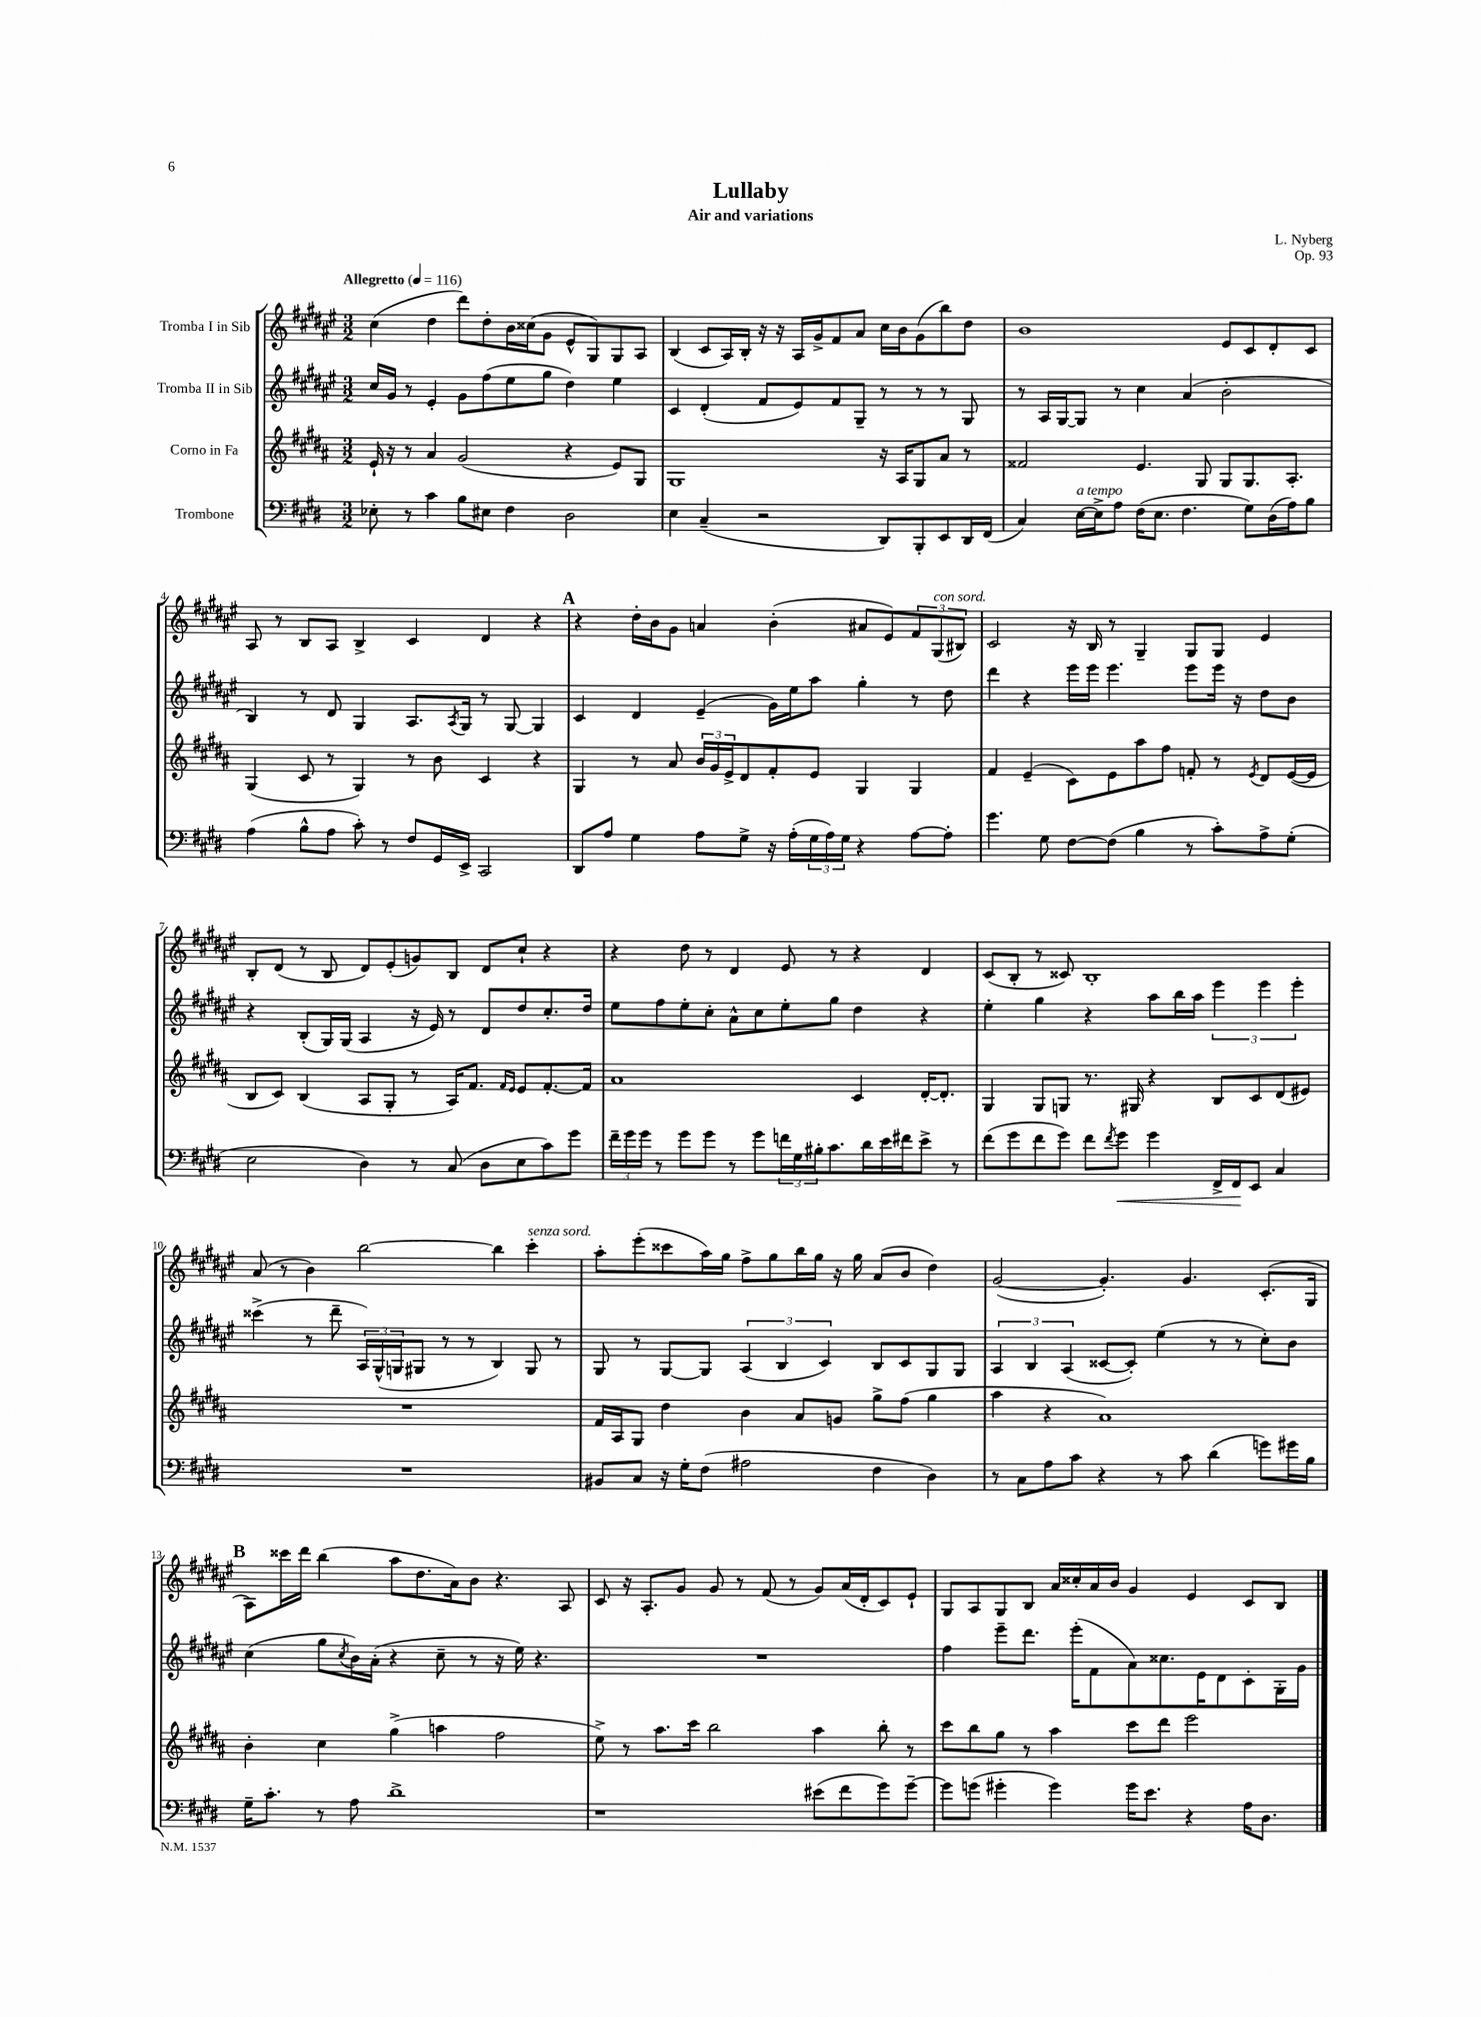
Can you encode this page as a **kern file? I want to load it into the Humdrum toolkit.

**kern	**dynam	**kern	**kern	**kern
*part4	*part4	*part3	*part2	*part1
*staff4	*staff4	*staff3	*staff2	*staff1
*I"Trombone	*	*I"Corno in Fa	*I"Tromba II in Sib	*I"Tromba I in Sib
*clefF4	*	*clefG2	*clefG2	*clefG2
*k[f#c#g#d#]	*	*k[f#c#g#d#a#]	*k[f#c#g#d#a#e#]	*k[f#c#g#d#a#e#]
*M3/2	*	*M3/2	*M3/2	*M3/2
*MM116	*	*MM116	*MM116	*MM116
=1	=1	=1	=1	=1
!	!	!	!	!LO:TX:a:B:t=Allegretto
8E-X'\	.	16e`/	16cc#/LL	(4cc#\
.	.	16r	16g#/JJ	.
8r	.	8r	8r	.
4c#\	.	4a#/	4e#'/	4dd#\
8B\L	.	(2g#/	8g#\L	8ddd#\L)
8E#X\J	.	.	(8ff#\	8dd#'\
4F#\	.	.	8ee#\	16b\L
.	.	.	.	(16cc##X\J
.	.	.	8gg#\J	8g#\J
2D#\	.	4r	4dd#\)	8e#^^/L
.	.	.	.	8G#/)
.	.	8e/L)	4ee#\	8G#/
.	.	8G#/J	.	8A#/J
=2	=2	=2	=2	=2
4E\	.	1G#	4c#/	(4B/
(4C#~/	.	.	(4d#'/	8c#/L
.	.	.	.	16A#/L)
.	.	.	.	16B'/JJ
2r	.	.	8f#/L	16r
.	.	.	.	16r
.	.	.	8e#/)	16A#/LL
.	.	.	.	16g#^/J
.	.	.	8f#/	8f#/
.	.	.	8G#~/J	8a#/J
8DD#/L)	.	16r	8r	16cc#\LL
.	.	16A#/KL	.	16b\J
8BBB'/	.	8G#/	8r	(8g#\
8EE/	.	8a#/J	8r	8bb\)
16DD#/L	.	8r	8G#/	8dd#\J
(16FF#/JJ	.	.	.	.
=3	=3	=3	=3	=3
4C#/)	.	2f##X/	8r	1b
.	.	.	16A#/LL	.
.	.	.	[16G#/J	.
!LO:TX:a:i:t=a tempo	!	!	!	!
[16E\LL	.	.	8G#/J]	.
16E^\J]	.	.	.	.
8A\J	.	.	8r	.
(16F#\KL	.	4.e/	4cc#\	.
8.E\J	.	.	.	.
4.F#\	.	.	(4a#/	.
.	.	8G#/	.	.
.	.	8G#/L	2b'\	8e#/L
8G#\L)	.	8.G#/	.	8c#/
(16D#\L	.	.	.	8d#'/
16A\J)	.	8.A#'/J	.	.
8B\J	.	.	.	8c#/J
!!LO:LB:g=z
=4	=4	=4	=4	=4
(4A\	.	(4G#/	4B/)	8A#/
.	.	.	.	8r
8B^^\L	.	8c#/	8r	8B/L
8A\J	.	8r	8d#/	8A#/J
8c#'\)	.	4G#/)	4G#/	4B^/
8r	.	.	.	.
8F#/L	.	8r	8.A#/L	4c#/
16GG#/L	.	8b\	.	.
.	.	.	8qA#/	.
16EE^/JJ	.	.	16G#/Jk	.
2CC#/	.	4c#/	8r	4d#/
.	.	.	[8G#/	.
.	.	4r	4G#/]	4r
!!LO:REH:place=s1:t=A
=5	=5	=5	=5	=5
8DD#/L	.	4G#/	4c#/	4r
8A/J	.	.	.	.
4G#\	.	8r	4d#/	16dd#'\LL
.	.	.	.	16b\J
.	.	8a#/	.	8g#\J
8A\L	.	24b/LL	(4e#~/	4an/
.	.	24g#/	.	.
.	.	24e^/J	.	.
8G#^\J	.	8d#/	.	.
16r	.	8f#'/	16g#\LL)	(4b'\
(16A'\LL	.	.	16ee#\J	.
24G#\	.	8e/J	8aa#\J	.
24A\)	.	.	.	.
24G#\JJ	.	.	.	.
4r	.	4G#/	4gg#'\	8a#X/L
.	.	.	.	8e#/)
[8A\L	.	4G#/	8r	12f#/
!	!	!	!	!LO:TX:a:i:t=con sord.
.	.	.	.	(12G#/
8A'\J]	.	.	8dd#\	.
.	.	.	.	12B#X/J)
=6	=6	=6	=6	=6
4.g#\	.	4f#/	4ddd#\	2c#/
.	.	(4e~/	4r	.
8G#\	.	.	.	.
[8F#\L	.	8c#\L)	16eee#\LL	16r
.	.	.	16eee#\JJ	16B/
(8F#\J]	.	8e\	4.eee#\	8r
4B\	.	8aa#\	.	4G#~/
.	.	8ff#\J	.	.
8r	.	8fn'/	8eee#\L	8G#/L
8c#'\L)	.	8r	16eee#\Jk	8G#/J
.	.	.	16r	.
.	.	8qe/	.	.
8A^\	.	8d#/L	8dd#\L	4e#/
(8G#'\J	.	([16e/L	8b\J	.
.	.	16e/JJ]	.	.
!!LO:LB:g=z
=7	=7	=7	=7	=7
2E\	.	8B/L	4r	8B'/L
.	.	8c#/J)	.	(8d#/J
.	.	(4B/	(8B'/L	8r
.	.	.	16G#/L)	8B/
.	.	.	(16G#/JJ	.
4D#\)	.	8A#/L	4A#/	8d#/L)
.	.	8G#'/J	.	(8e#'/
8r	.	8r	16r	8gn/)
.	.	.	16e#/)	.
(8C#/	.	16A#/KL)	8r	8B/J
.	.	8.f#/J	.	.
8D#\L	.	.	8d#/L	8d#/L
.	.	16qqf#/LL	.	.
.	.	16qqe/JJ	.	.
8E\	.	8e/L	8dd#/	8cc#`/J
8c#\)	.	[8.f#'/	8.cc#'/	4r
8g#\J	.	.	.	.
.	.	16f#/Jk]	16dd#/Jk	.
=8	=8	=8	=8	=8
24f#~\LL	.	1a#	8ee#\L	4r
24g#\	.	.	.	.
24g#\JJ	.	.	.	.
8r	.	.	8ff#\	.
8g#\L	.	.	8ee#'\	8dd#\
8g#\J	.	.	8cc#'\J	8r
8r	.	.	8a#^^\L	4d#/
8g#\L	.	.	8cc#\	.
24fn\L	.	.	8ee#'\	8e#/
24G#\	.	.	.	.
24B#X'\J	.	.	.	.
8.c#\	.	.	8gg#\J	8r
.	.	4c#/	4dd#\	4r
16d#\L	.	.	.	.
16e\	.	.	.	.
16f#X\J	.	.	.	.
8e^\J	.	[16d#'/KL	4r	4d#/
.	.	8.d#'/J]	.	.
8r	.	.	.	.
=9	=9	=9	=9	=9
(8f#\L	.	4G#/	4ee#'\	(8c#/L
8g#\	.	.	.	8B'/J
8f#\	.	8G#/L	4gg#\	8r
8g#\J)	.	8Gn/J	.	8c##X/)
8f#\L	.	8.r	4r	1B'
8qf#/	.	.	.	.
!	!LO:HP:b	!	!	!
8g#\J	<	.	.	.
.	.	16G#X/	.	.
4g#\	.	4r	8aa#\L	.
.	.	.	16bb\L	.
.	.	.	16aa#\JJ	.
16FF#^/LL	.	8B/L	6eee#\	.
16FF#/J	.	.	.	.
8EE/J	[	8c#/	.	.
.	.	.	6eee#\	.
4C#/	.	(8d#/	.	.
.	.	.	6eee#'\	.
.	.	8e#X/J)	.	.
!!LO:LB:g=z
=10	=10	=10	=10	=10
1.r	.	1.r	(4ccc##X^\	(8a#/
.	.	.	.	8r
.	.	.	8r	4b\)
.	.	.	8ddd#~\	.
.	.	.	24A#/LL)	[2bb\
.	.	.	(24G#^^/	.
.	.	.	24Gn/J	.
.	.	.	8G#X/J	.
.	.	.	8r	.
.	.	.	8r	.
.	.	.	4B/)	4bb\]
!	!	!	!	!LO:TX:a:i:t=senza sord.
.	.	.	8G#/	4ccc#'\
.	.	.	8r	.
=11	=11	=11	=11	=11
8BB#X/L	.	16f#/LL	8G#/	8aa#'\L
.	.	16A#/J	.	.
8C#/J	.	8G#/J	8r	(8eee#'\
16r	.	4dd#\	[8G#/L	8ccc##X\
16G#'\KL	.	.	.	.
(8F#\J	.	.	8G#/J]	16aa#\L)
.	.	.	.	16gg#\JJ
2A#X\	.	4b\	(6A#/	8ff#^\L
.	.	.	.	8gg#\
.	.	.	6B/	.
.	.	8a#/L	.	16bb\L
.	.	.	.	16gg#\JJ
.	.	.	6c#/)	.
.	.	8gn/J	.	16r
.	.	.	.	16gg#\
4F#\	.	8gg#^\L	8B/L	(8a#/L
.	.	(8ff#\J	8c#/	8b/J
4D#\)	.	4gg#\	8G#/	4dd#\)
.	.	.	8G#/J	.
=12	=12	=12	=12	=12
8r	.	4aa#\	6A#/	([2g#/
8C#\L	.	.	.	.
.	.	.	6B/	.
8A\	.	4r	.	.
.	.	.	(6A#/	.
8c#\J	.	.	.	.
4r	.	1a#)	[8c##X/L	4.g#'/])
.	.	.	8c##'/J])	.
8r	.	.	(4ee#\	.
8c#\	.	.	.	4.g#/
(4d#\	.	.	8r	.
.	.	.	8r	.
8gn\L)	.	.	8cc#'\L)	(8.c#'/L
16g#X\L	.	.	8b\J	.
16B\JJ	.	.	.	16G#/Jk
!!LO:LB:g=z
!!LO:REH:place=s1:t=B
=13	=13	=13	=13	=13
16G#~\KL	.	4b'\	(4cc#\	8A#\L)
8.c#'\J	.	.	.	.
.	.	.	.	16ccc##X\L
.	.	.	.	16ddd#\JJ
8r	.	4cc#\	8gg#\L	(4bb\
.	.	.	8qcc#/	.
8A\	.	.	16b\L)	.
.	.	.	(16a#'\JJ	.
1d#^	.	(4gg#^\	4r	8aa#\L
.	.	.	.	8.dd#\
.	.	4aan\	8cc#~\	.
.	.	.	.	16a#\k)
.	.	.	8r	8b\J
.	.	2ff#\	16r	4.r
.	.	.	16ee#\)	.
.	.	.	4.r	.
.	.	.	.	8A#/
=14	=14	=14	=14	=14
1r	.	8ee^\)	1.r	8c#/
.	.	8r	.	16r
.	.	.	.	8.A#'/L
.	.	8.aa#\L	.	.
.	.	.	.	8g#/J
.	.	16ccc#\Jk	.	.
.	.	2bb\	.	8g#/
.	.	.	.	8r
.	.	.	.	(8f#/
.	.	.	.	8r
(8e#X\L	.	4aa#\	.	8g#/L)
8f#\	.	.	.	(16a#/L
.	.	.	.	16d#'/J
8g#\)	.	8bb'\	.	8c#/)
[8g#~\J	.	8r	.	8e#`/J
=15	=15	=15	=15	=15
8g#\L]	.	8ccc#\L	4ff#\	8G#/L
(8gn\J	.	8bb\	.	8A#/
4g#X'\	.	8gg#\J	8eee#~\L	8G#/
.	.	8r	8.ddd#\J	8B/J
4g#\)	.	4aa#\	.	16a#/LL
.	.	.	(16eee#'\KL	16cc##X'/
.	.	.	8f#\	16a#/
.	.	.	.	16b/JJ
16g#\KL	.	8ccc#\L	8a#\)	4g#/
8.e\J	.	.	.	.
.	.	8ddd#\J	8.cc##X\	.
4r	.	2eee\	.	4e#/
.	.	.	16e#\K	.
.	.	.	8d#\	.
16A\KL	.	.	8c#'\	8c#/L
8.D#\J	.	.	.	.
.	.	.	16G#'\L	8B/J
.	.	.	16g#\JJ	.
==	==	==	==	==
*-	*-	*-	*-	*-
